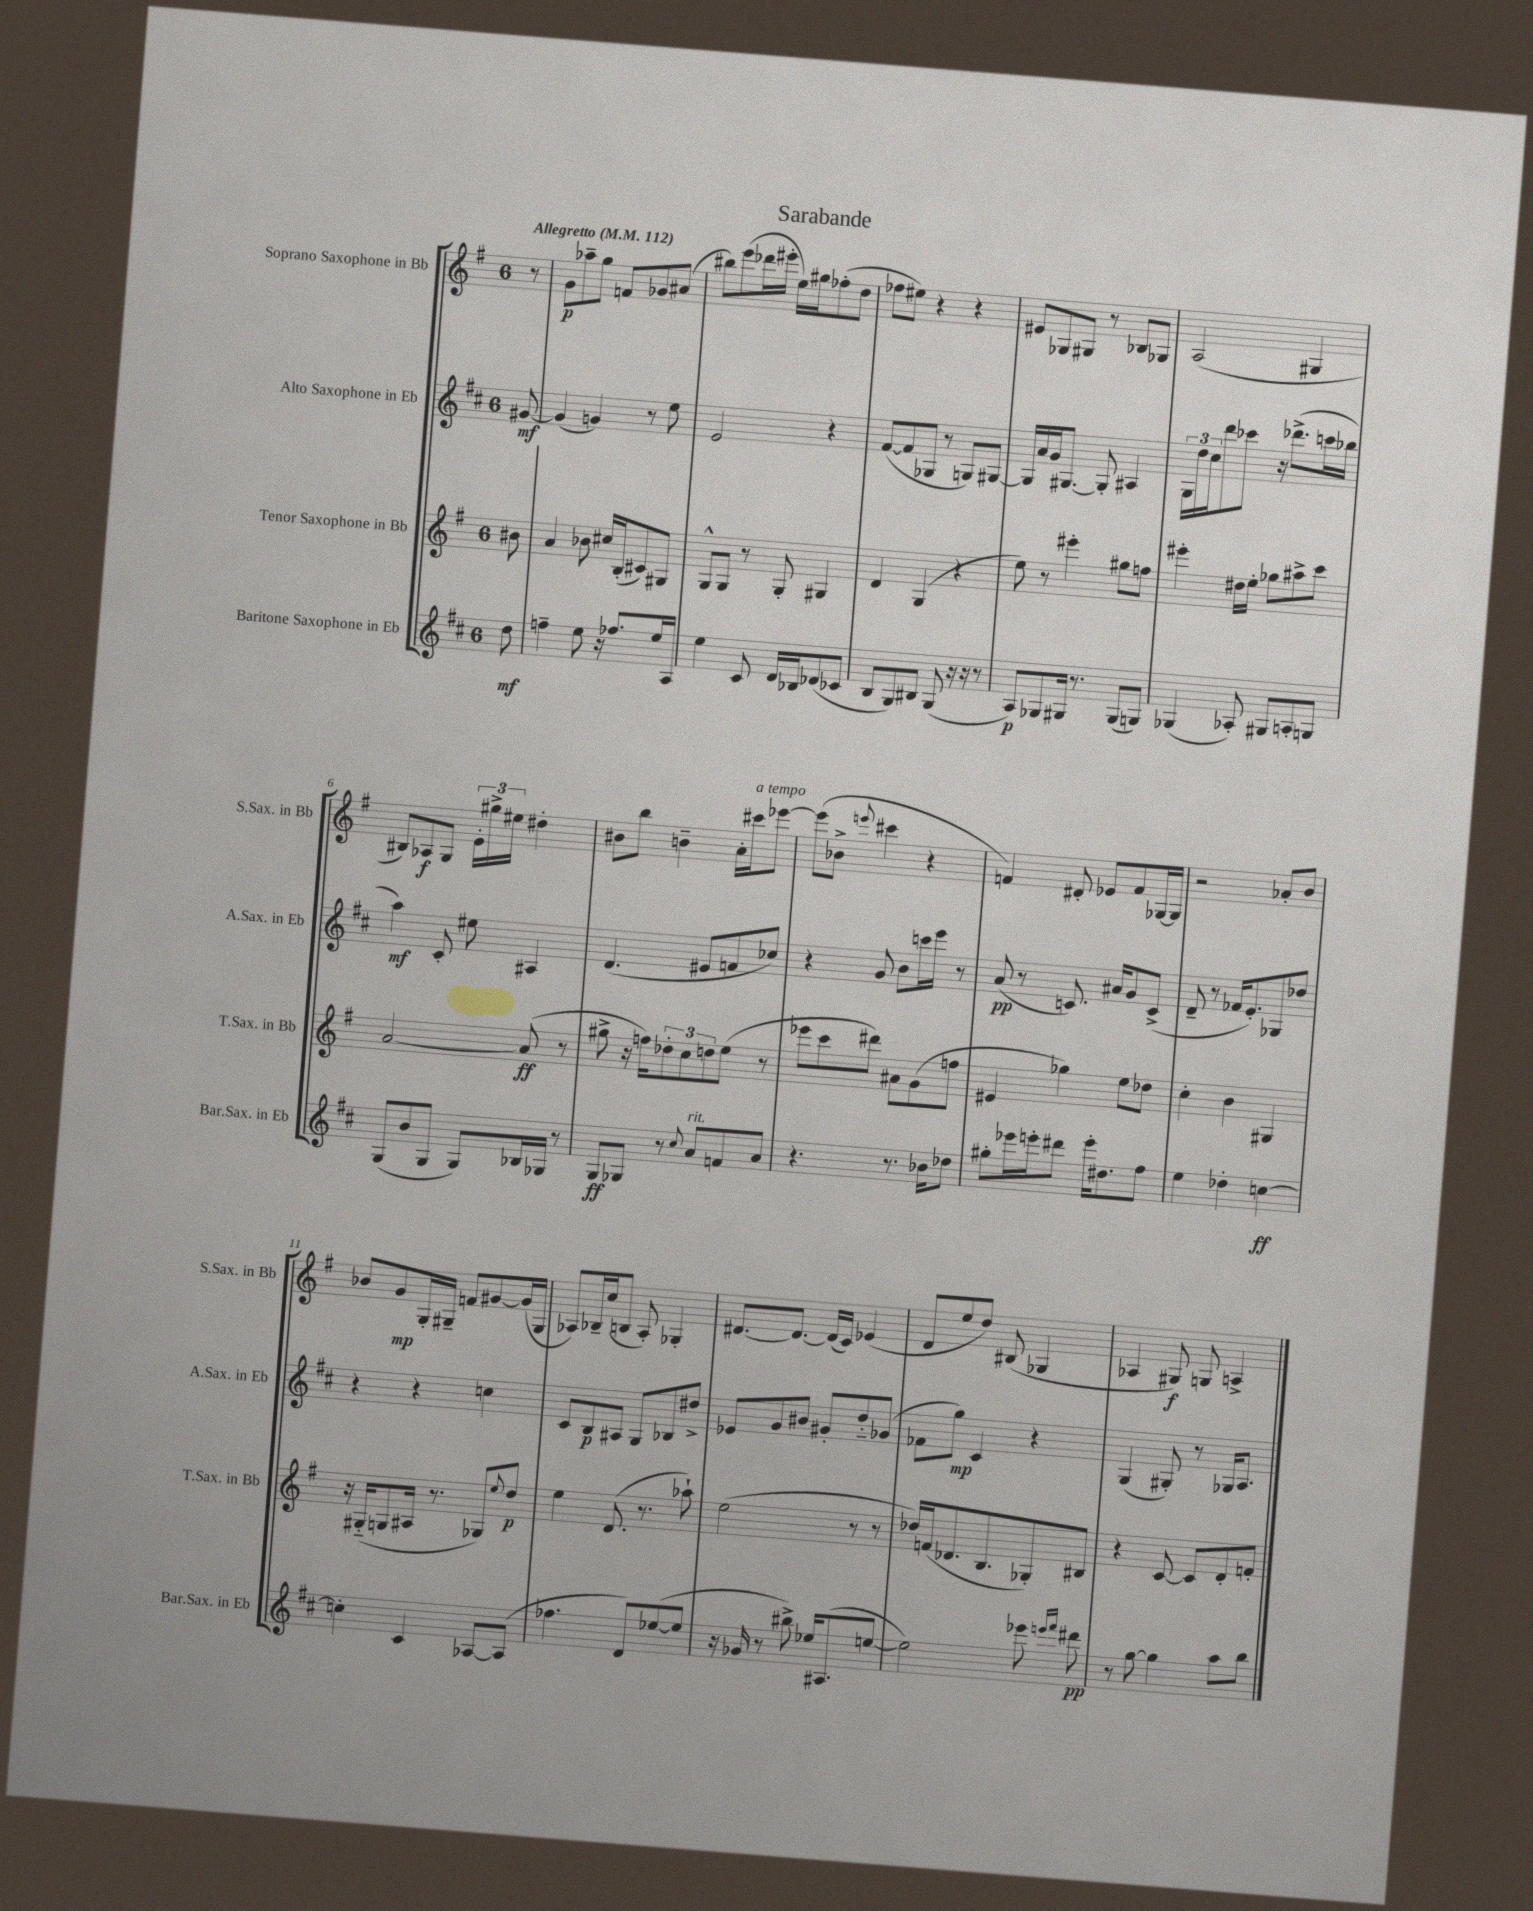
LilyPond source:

\header { title = "Sarabande" }
<<
\new StaffGroup <<
\new Staff = "s0" \with { instrumentName = "Soprano Saxophone in Bb" shortInstrumentName = "S.Sax. in Bb" } {
    \clef treble \key g \major \once \override Staff.TimeSignature.style = #'single-digit \time 6/8 \partial 8 \tempo "Allegretto" 4 = 112
    r8 |
    g'8\p aes''8-- g''8 f'8 ges'8 ais'8( |
    bis''8) e'''8( des'''16 eis'''16-. e''16) gis''16 fes''8-.( d''8 |
    fes''8 eis''8) r4 r4 |
    eis'8 ges8 gis8 r8 bes8 ges8 |
    a2( gis4 |
    bis8) aes8\f g8 \tuplet 3/2 { e'16-. gis''16-> eis''16 } dis''4-. |
    bis'8 b''8 b'4-- a'16-. cis'''16^\markup { \italic "a tempo" } ees'''8~ |
    ees'''8( bes'8-> \appoggiatura { e'''8 } cis'''4 r4 |
    f'4) dis'8-. ees'8 f'8 ges16~ ges16 |
    r2 aes'8-. b'8 |
    bes'8 g'8\mp g16-. gis16-- f'8 gis'8~ gis'16( gis16 |
    aes8) bes16-- c''16( b8 aes8-.) ges4-. |
    dis'8.~ dis'8.~ dis'16( c'16) ees'4( |
    d'8 e''8 d''8) bis8( ges4 |
    aes4 gis8\f) g8 a4-> \bar "|." |
}
\new Staff = "s1" \with { instrumentName = "Alto Saxophone in Eb" shortInstrumentName = "A.Sax. in Eb" } {
    \clef treble \key d \major \once \override Staff.TimeSignature.style = #'single-digit \time 6/8 \partial 8
    gis'8~\mf |
    gis'4( g'4) r8 e''8 |
    e'2 r4 |
    fis'8~( fis'8 ges8 r8 g8) gis8~ |
    gis16 a'16 g'16 gis8.~ gis8-. ais4 |
    \tuplet 3/2 { g16 d''16 cis''16 } d'''8 ces'''8 r16 des'''8.->( c'''16 bes''16 |
    a''4\mf) cis'8-. eis''8 ais4 |
    d'4.( eis'8 f'8 ces''8) |
    r4 g'8 b'8 c'''16 e'''16 r8 |
    a'8\pp( r8 c'8.) ais'16 g'8 c'8->( |
    d'8-- r8 fes'16 e'8.-.) ges8 des''8 |
    r4 r4 c''4 |
    cis'8 b8\p ais8 g8 bes8 dis''8-> |
    ees'8 g'8 bis'8 gis'8-. d''8-_ ges'8( |
    fes'8 g''8\mp) cis'4 r4 |
    g4( gis8-.) r8 ges16 a8. \bar "|." |
}
\new Staff = "s2" \with { instrumentName = "Tenor Saxophone in Bb" shortInstrumentName = "T.Sax. in Bb" } {
    \clef treble \key g \major \once \override Staff.TimeSignature.style = #'single-digit \time 6/8 \partial 8
    bis'8 |
    a'4 bes'8 cis''16 b16-.( cis'8) gis8 |
    g8-^ g8 r8 g8-. gis4 |
    d'4 g4( r4 |
    e''8) r8 eis'''4-. gis''8 f''8 |
    eis'''4-. dis''16 e''16-. ges''8 ais''8-> c'''8 |
    a'2~ a'8\ff( r8 |
    gis''8-> r16 f''16) \tuplet 3/2 { des''8-. c''8 d''8 } e''8( r8 |
    ees'''8 c'''8 dis'''8) ais'8 g'8( f''8 |
    eis'4 ges''4) e''8 des''8 |
    c''4-. b'4 gis4 |
    r16 gis16-_( g8 ais16 r8. ges8) \appoggiatura { e''8 } d''8\p |
    e''4 d'8.( r8. aes''8-!) |
    e''2( r8 r8 |
    des''16) f'16( des'8. b8. ges8-.) bis8 |
    r4 c'8~ c'8 d'8-. f'8-. \bar "|." |
}
\new Staff = "s3" \with { instrumentName = "Baritone Saxophone in Eb" shortInstrumentName = "Bar.Sax. in Eb" } {
    \clef treble \key d \major \once \override Staff.TimeSignature.style = #'single-digit \time 6/8 \partial 8
    d''8\mf |
    f''4-- e''8 r16 fes''8. e''16 a16 |
    e''4 cis'8 d'16 bes16 des'8( ces'8 |
    b8 g8) bis8 g8( r16 r16 r8 |
    a8\p) ges8 gis16 r8. gis8( g8) |
    ges4( aes8-.) gis8 a8-. g8 |
    g8( b'8 g8 g8) bes16 ges16 r8 |
    g8\ff ges8 r8 \appoggiatura { cis''8 } a'8^\markup { \italic "rit." } f'8 a'8 |
    r4. r8. bes'16 des''8 |
    gis''8-. ees'''16 e'''16-. dis'''8 e'''16-. dis''8. fis''8 |
    e''4 des''4-. c''4~\ff |
    c''4-. cis'4 aes8~ aes8( |
    fes''4. d'8) ees''8~( ees''8 |
    r16 ges'16 r8 bis''8->) ees''16 ais8.( e''8~ |
    e''2) ees'''8 \grace { e'''16 fis'''16 } dis'''8\pp |
    r8 g''8~ g''4 a''8 b''8 \bar "|." |
}
>>
>>
